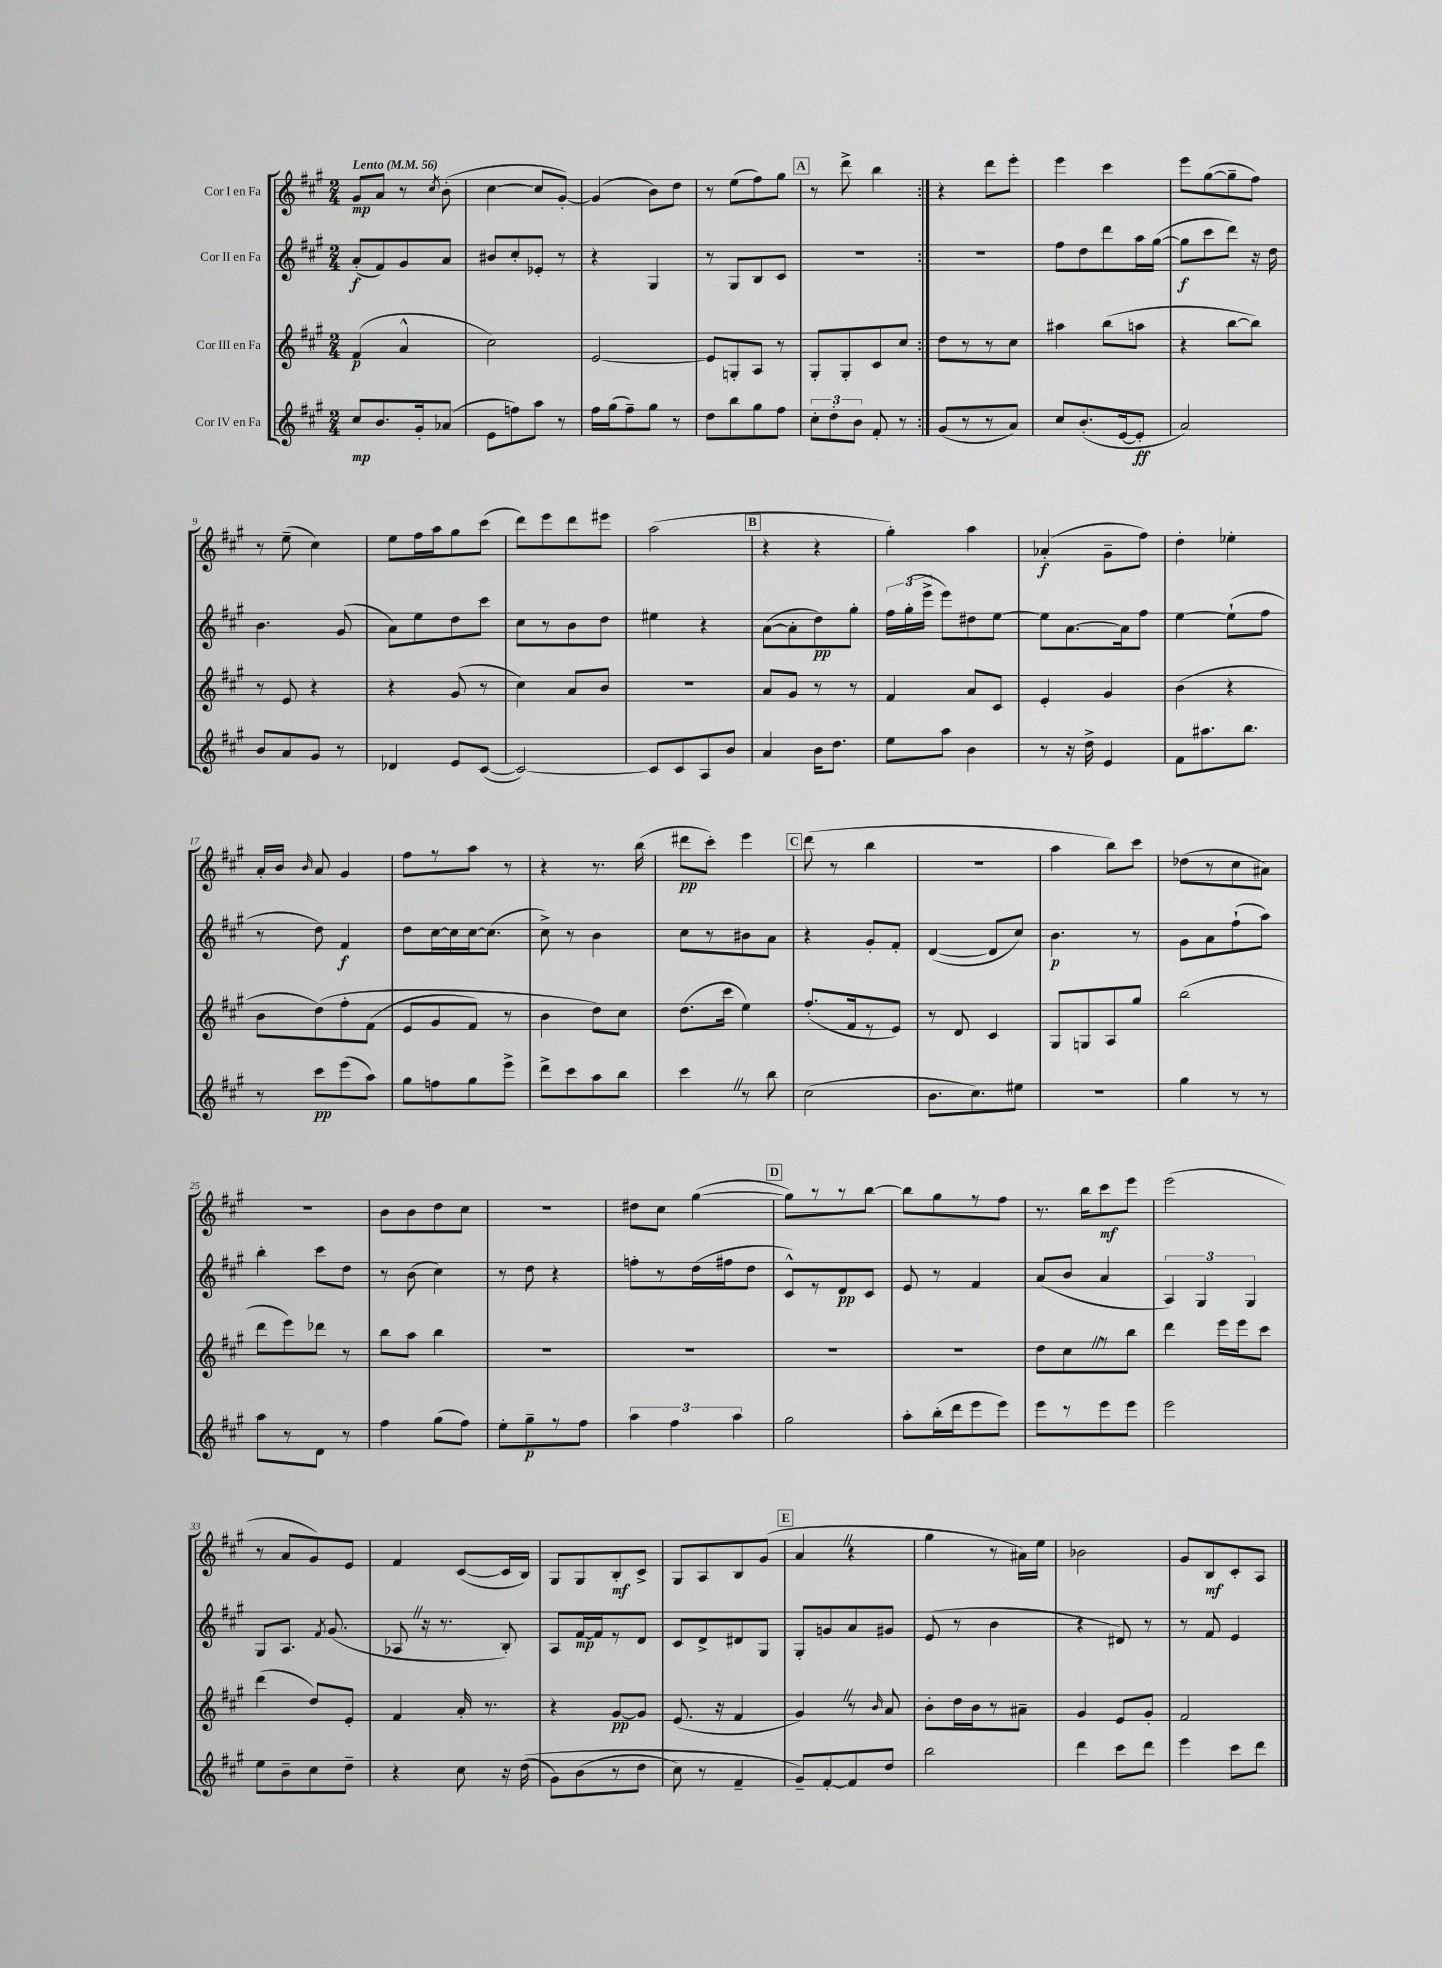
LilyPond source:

<<
\new StaffGroup <<
\new Staff = "s0" \with { instrumentName = "Cor I en Fa" } {
    \clef treble \key a \major \numericTimeSignature \time 2/4 \tempo "Lento" 4 = 56
    \autoBeamOff \repeat volta 2 { gis'8[\mp a'8] r8 \acciaccatura { cis''8 } b'8-.( |
    cis''4~ cis''8[ gis'8]~-.) |
    gis'4( b'8[) d''8] |
    r8 e''8[( fis''8) gis''8] |
    \mark \markup { \box "A" } r8 d'''8-> b''4 | }
    r4 d'''8[ e'''8]-. |
    e'''4 cis'''4 |
    e'''8[ gis''8~( gis''8-- fis''8]) |
    r8 e''8--( cis''4) |
    e''8[ fis''16 a''16 gis''8 cis'''8]( |
    d'''8[) e'''8 d'''8 eis'''8] |
    a''2( |
    \mark \markup { \box "B" } r4 r4 |
    gis''4-.) a''4 |
    aes'4-.\f( gis'8[-- fis''8]) |
    d''4-. ees''4-. |
    a'16[-. b'16] \grace { b'16 } a'8 gis'4 |
    fis''8[ r8 a''8] r8 |
    r4 r8. b''16( |
    dis'''8[\pp cis'''8]-.) e'''4 |
    \mark \markup { \box "C" } d'''8( r8 b''4 |
    r2 |
    a''4 b''8[) cis'''8] |
    des''8[( r8 cis''8 ais'8]) |
    r2 |
    b'8[ b'8 d''8 cis''8] |
    R2 |
    dis''8[ cis''8] gis''4~( |
    \mark \markup { \box "D" } gis''8[) r8 r8 b''8]~ |
    b''8[ gis''8 r8 fis''8] |
    r8. b''16[ cis'''8\mf e'''8] |
    e'''2( |
    r8 a'8[ gis'8) e'8] |
    fis'4 cis'8[~( cis'16 b16]) |
    gis8[ gis8 b8-.\mf cis'8]-> |
    gis8[ a8 b8 gis'8]( |
    \mark \markup { \box "E" } a'4 \once \override BreathingSign.text = \markup { \musicglyph "scripts.caesura.straight" } \breathe r4 |
    gis''4 r8 ais'16[) e''16] |
    bes'2 |
    gis'8[ b8\mf cis'8-. a8] \bar "|." |
}
\new Staff = "s1" \with { instrumentName = "Cor II en Fa" } {
    \clef treble \key a \major \numericTimeSignature \time 2/4
    \autoBeamOff \repeat volta 2 { a'8[-.\f( fis'8) gis'8 a'8] |
    bis'8[ cis''8-. ees'8]-. r8 |
    r4 gis4 |
    r8 gis8[ b8 cis'8] |
    \mark \markup { \box "A" } R2 | }
    R2 |
    fis''8[ d''8 d'''8 a''16 gis''16]~( |
    gis''8[\f cis'''8 d'''8]) r16 d''16 |
    b'4. gis'8( |
    a'8[) e''8 d''8 cis'''8] |
    cis''8[ r8 b'8 d''8] |
    eis''4 r4 |
    \mark \markup { \box "B" } a'8[~( a'8-. d''8\pp) gis''8]-. |
    \tuplet 3/2 { fis''16[ gis''16-.( e'''16]-> } e'''8[) dis''8 e''8]~ |
    e''8[ a'8.~ a'16 fis''8] |
    e''4~ e''8[-!( fis''8] |
    r8 d''8) fis'4\f |
    d''8[ cis''16~ cis''16 cis''16~ cis''8.]( |
    cis''8->) r8 b'4 |
    cis''8[ r8 bis'8 a'8] |
    \mark \markup { \box "C" } r4 gis'8[-. fis'8]-. |
    d'4~( d'8[ cis''8]) |
    b'4.\p r8 |
    gis'8[ a'8 fis''8-!( a''8]) |
    b''4-. cis'''8[ d''8] |
    r8 b'8( cis''4) |
    r8 d''8 r4 |
    f''8[-. r8 d''16( fis''16 d''8] |
    \mark \markup { \box "D" } cis'8[-^) r8 d'8\pp cis'8] |
    e'8 r8 fis'4 |
    a'8[( b'8] a'4 |
    \tuplet 3/2 { a4) gis4 gis4 } |
    gis8[ a8.] \acciaccatura { fis'8 } gis'8.( |
    aes8 \once \override BreathingSign.text = \markup { \musicglyph "scripts.caesura.straight" } \breathe r16 r8. b8-.) |
    a8[ fis'16~\mp fis'16 r8 d'8] |
    cis'8[ d'8-> dis'8 gis8] |
    \mark \markup { \box "E" } gis8[-. g'8 a'8 gis'8] |
    e'8( r8 b'4 |
    r4 dis'8) r8 |
    r8 fis'8 e'4 \bar "|." |
}
\new Staff = "s2" \with { instrumentName = "Cor III en Fa" } {
    \clef treble \key a \major \numericTimeSignature \time 2/4
    \autoBeamOff \repeat volta 2 { fis'4\p( a'4-^ |
    cis''2) |
    e'2~ |
    e'8[ g8-. a8] r8 |
    \mark \markup { \box "A" } gis8[-. gis8-. cis'8 cis''8] | }
    d''8[ r8 r8 cis''8] |
    ais''4 b''8[( a''8] |
    r4 b''8[~ b''8]) |
    r8 e'8 r4 |
    r4 gis'8( r8 |
    cis''4) a'8[ b'8] |
    r2 |
    \mark \markup { \box "B" } a'8[ gis'8] r8 r8 |
    fis'4 a'8[ cis'8] |
    e'4-. gis'4 |
    b'4( r4 |
    b'8[ d''8)\( fis''8-. fis'8]( |
    e'8[ gis'8 fis'8]) r8 |
    b'4 d''8[\) cis''8] |
    d''8.[( cis'''16] e''4) |
    \mark \markup { \box "C" } fis''8.[-.( fis'16 r8 e'8]) |
    r8 d'8 cis'4 |
    gis8[ g8 a8 gis''8] |
    b''2( |
    d'''8[ e'''8) des'''8] r8 |
    b''8[ a''8] b''4 |
    R2 |
    R2 |
    \mark \markup { \box "D" } R2 |
    R2 |
    d''8[ cis''8 \once \override BreathingSign.text = \markup { \musicglyph "scripts.caesura.straight" } \breathe r8 b''8] |
    d'''4 e'''16[ e'''16 cis'''8] |
    d'''4( d''8[) e'8]-. |
    fis'4 a'16-. r8. |
    r4 gis'8[~\pp gis'8] |
    e'8.( r16 fis'4 |
    \mark \markup { \box "E" } gis'4) \once \override BreathingSign.text = \markup { \musicglyph "scripts.caesura.straight" } \breathe r8 \grace { b'16 } a'8 |
    b'8[-. d''16 b'16 r8 ais'8]-- |
    gis'4 e'8[ gis'8]-. |
    fis'2 \bar "|." |
}
\new Staff = "s3" \with { instrumentName = "Cor IV en Fa" } {
    \clef treble \key a \major \numericTimeSignature \time 2/4
    \autoBeamOff \repeat volta 2 { cis''8[\mp b'8. gis'16-. aes'8]( |
    e'8[ f''8) a''8] r8 |
    fis''16[ gis''16( fis''8--) gis''8] r8 |
    d''8[ b''8 gis''8 fis''8] |
    \mark \markup { \box "A" } \tuplet 3/2 { cis''8[-. d''8-. b'8] } fis'8-. r8 | }
    gis'8[( r8 r8 a'8]) |
    cis''8[ b'8.-.( e'16~ e'8]-.\ff |
    a'2) |
    b'8[ a'8 gis'8] r8 |
    des'4 e'8[ cis'8]~( |
    cis'2~) |
    cis'8[ cis'8 a8 b'8] |
    \mark \markup { \box "B" } a'4 b'16[ d''8.] |
    e''8[ a''8] b'4 |
    r8 r16 d''16-> e'4 |
    fis'8[ ais''8. b''8.] |
    r8 cis'''8[\pp e'''8( a''8]) |
    gis''8[ f''8 gis''8 e'''8]-> |
    d'''8[-> cis'''8 a''8 b''8] |
    cis'''4 \once \override BreathingSign.text = \markup { \musicglyph "scripts.caesura.straight" } \breathe r8 b''8 |
    \mark \markup { \box "C" } cis''2( |
    b'8.[ cis''8.) eis''8] |
    R2 |
    gis''4 r8 r8 |
    a''8[ r8 d'8] r8 |
    fis''4 gis''8[( fis''8]) |
    e''8[-. gis''8--\p r8 fis''8] |
    \tuplet 3/2 { a''4 fis''4 a''4 } |
    \mark \markup { \box "D" } gis''2 |
    a''8[-. b''16-.( d'''16 e'''8 e'''8]) |
    e'''8[ r8 e'''8 e'''8] |
    e'''2 |
    e''8[ b'8-- cis''8 d''8]-- |
    r4 cis''8 r16 d''16(\( |
    gis'8[) b'8( r8 d''8] |
    cis''8) r8 fis'4-- |
    \mark \markup { \box "E" } gis'8[--\) fis'8~-. fis'8 d''8] |
    b''2 |
    d'''4 cis'''8[ d'''8] |
    e'''4 cis'''8[ d'''8] \bar "|." |
}
>>
>>
